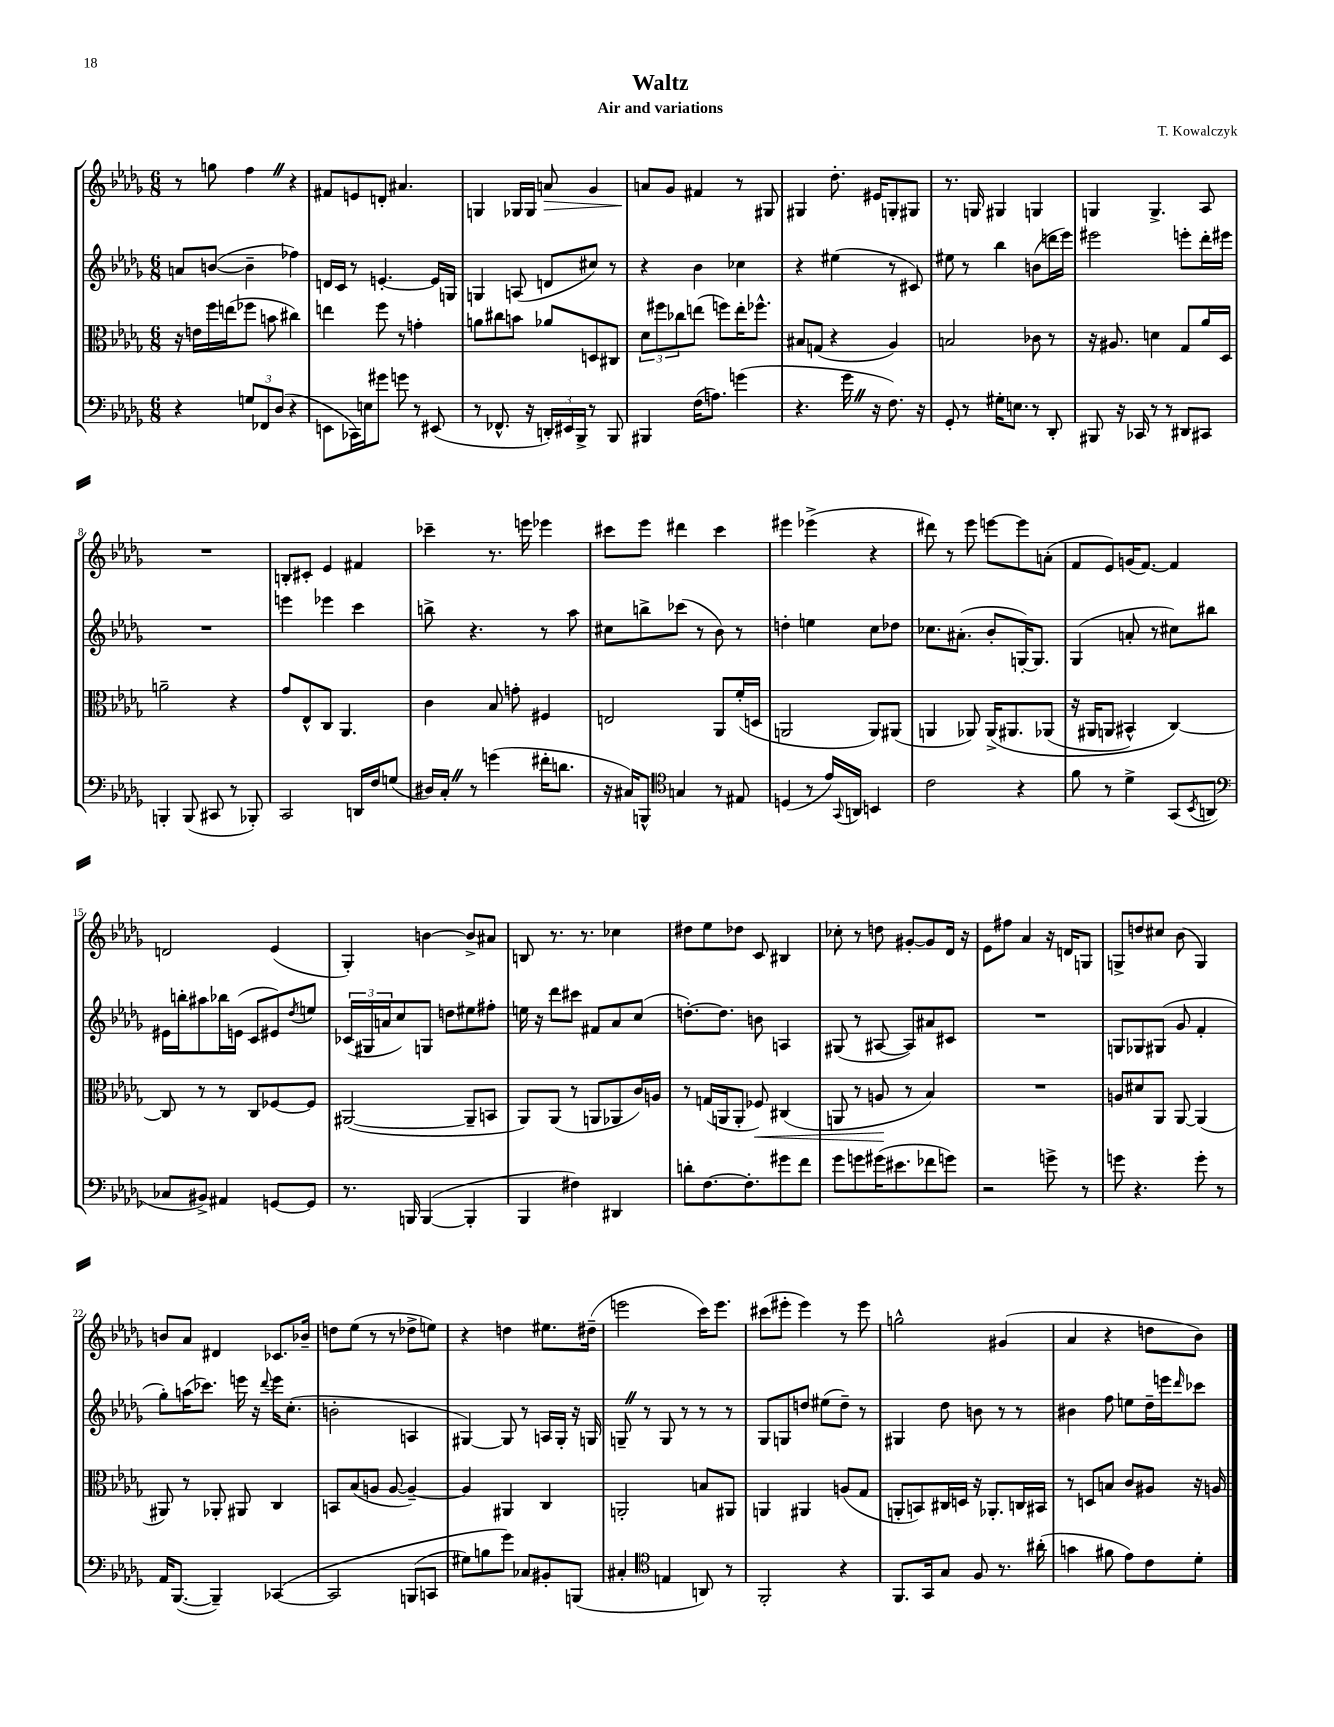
\header { title = "Waltz" composer = "T. Kowalczyk" subtitle = "Air and variations" }
<<
\new StaffGroup <<
\new Staff = "s0" {
    \clef treble \key des \major \numericTimeSignature \time 6/8
    r8 g''8 f''4 \once \override BreathingSign.text = \markup { \musicglyph "scripts.caesura.straight" } \breathe r4 |
    fis'8 e'8 d'8-. ais'4. |
    g4 ges16 ges16 a'8\> ges'4 |
    a'8\! ges'8 fis'4 r8 gis8 |
    gis4 des''8.-. eis'16 g8-. gis8 |
    r8. g16 gis4 g4 |
    g4 g4.-> aes8 |
    R2. |
    b8-. cis'8-. ees'4 fis'4 |
    ces'''4-- r8. e'''16 ees'''4 |
    cis'''8 ees'''8 dis'''4 cis'''4 |
    eis'''4 ees'''4->( r4 |
    dis'''8) r8 ees'''8 e'''8~ e'''8 a'8-.( |
    f'8 ees'8) g'16( f'8.~) f'4 |
    d'2 ees'4( |
    ges4-.) b'4~ b'8-> ais'8 |
    b8 r8. r8. ces''4 |
    dis''8 ees''8 des''8 c'8 bis4 |
    ces''8-. r8 d''8 gis'8~-. gis'8 des'16 r16 |
    ees'8 fis''8 aes'4 r16 d'16 g8 |
    g8-> d''8 cis''8 bes'8( g4) |
    b'8 aes'8 dis'4 ces'8. bes'16-- |
    d''8 ees''8( r8 r8 des''8-> e''8) |
    r4 d''4 eis''8. dis''16--( |
    e'''2 c'''16) e'''8. |
    cis'''8( eis'''8-. eis'''4) r8 eis'''8 |
    g''2-^ gis'4( |
    aes'4 r4 d''8 bes'8) \bar "|." |
}
\new Staff = "s1" {
    \clef treble \key des \major \numericTimeSignature \time 6/8
    a'8 b'8~( b'4-- fes''4) |
    d'16 c'16 r8 e'4.~-. e'16 g16 |
    g4 a8( d'8 cis''8) r8 |
    r4 bes'4 ces''4 |
    r4 eis''4( r8 cis'8) |
    eis''8 r8 bes''4 b'8( d'''16 ees'''16) |
    eis'''2 e'''8-. des'''16-. eis'''16 |
    R2. |
    e'''4 ees'''4 c'''4 |
    b''8-> r4. r8 aes''8 |
    cis''8 b''8-> ces'''8( r8 bes'8) r8 |
    d''4-. e''4 c''8 des''8 |
    ces''8. ais'8.-.( bes'8-. g16~-.) g8. |
    ges4( a'8-. r8 cis''8) bis''8 |
    eis'16 b''16-. ais''8 bes''16 e'16( c'8 eis'8) \acciaccatura { des''8 } e''8 |
    \tuplet 3/2 { ces'16( gis16 a'16 } c''8) g8 d''8 eis''8 fis''8-. |
    e''16 r16 des'''8 cis'''8 fis'8 aes'8 c''8( |
    d''8.~-.) d''8. b'8 a4 |
    gis8( r8 ais8~ ais8) ais'8 cis'8 |
    R2. |
    g8 ges8 gis8( ges'8 f'4-. |
    ges''8-.) a''16( ces'''8.) e'''16 r16 \appoggiatura { des'''8 } e'''16 c''8.-.( |
    b'2-. a4 |
    gis4~) gis8 r8 a16 gis16-. r16 g16 |
    g8-- \once \override BreathingSign.text = \markup { \musicglyph "scripts.caesura.straight" } \breathe r8 g8 r8 r8 r8 |
    ges8 g8 d''8 eis''8( d''8--) r8 |
    gis4 des''8 b'8 r8 r8 |
    bis'4 f''8 e''8 des''16-- e'''16 \grace { des'''16 } ces'''8 \bar "|." |
}
\new Staff = "s2" {
    \clef alto \key des \major \numericTimeSignature \time 6/8
    r16 e'16 f''16 e''16( fes''8 b'8 cis''4) |
    e''4 f''8 r8 g'4-. |
    a'8 cis''8 b'8 aes'8 d8 cis8 |
    \tuplet 3/2 { des'8 fis''8 ces''8 } e''8( f''8) e''16-. fes''8.-^ |
    bis8 g8( r4 aes4) |
    b2 ces'8 r8 |
    r16 ais8. d'4 ges8 aes'16 des16 |
    a'2-- r4 |
    ges'8 ees8-^ c8 aes,4. |
    c'4 bes8 g'8-. fis4 |
    e2 aes,8 f'16-.( d16 |
    a,2 a,8) ais,8( |
    a,4 aes,8) aes,16->\( ais,8. aes,8( |
    r16 ais,16 a,8 bis,4-^) c4~\) |
    c8 r8 r8 c8 fes8~ fes8 |
    ais,2~( ais,8-- b,8 |
    aes,8) aes,8( r8 a,8 aes,8 c'16) a16 |
    r8 g16( a,16 a,8-. fes8\<) cis4( |
    a,8 r8 a8\! r8 bes4) |
    R2. |
    a8 dis'8 aes,8 aes,8~ aes,4( |
    ais,8) r8 aes,8-. ais,8 c4 |
    b,8 bes8( a8 a8~ a4~--) |
    a4 ais,4 c4 |
    a,2-. b8 ais,8 |
    a,4 ais,4 a8( ges8 |
    a,8-. b,8) cis16 d16 r16 aes,8.-. c16 bis,16 |
    r8 d8 b8 c'8 ais8 r16 a16 \bar "|." |
}
\new Staff = "s3" {
    \clef bass \key des \major \numericTimeSignature \time 6/8
    r4 \tuplet 3/2 { g8 fes,8 des8( } r4 |
    e,8 ces,16) e16 gis'8 g'8 r8 eis,8( |
    r8 fes,8.-^ r16 \tuplet 3/2 { d,16-.) eis,16 bes,,16-> } r8 bes,,8 |
    bis,,4 f16( a8.) g'4( |
    r4. ges'16 \once \override BreathingSign.text = \markup { \musicglyph "scripts.caesura.straight" } \breathe r16 f8.) r16 |
    ges,8-. r8 gis16-. e8. r8 des,8-. |
    bis,,8 r16 ces,16 r8 r8 dis,8 cis,8 |
    b,,4-. b,,8( cis,8 r8 bes,,8-.) |
    c,2 d,16 f16 g8( |
    dis16) c16-. \once \override BreathingSign.text = \markup { \musicglyph "scripts.caesura.straight" } \breathe r8 g'4( fis'16-. d'8. |
    r16 cis16) b,,8-^ \clef tenor g4 r8 eis8 |
    d4( r8 ees'16) \appoggiatura { ges,8 } a,16 b,4 |
    c'2 r4 |
    f'8 r8 des'4-> ges,8( \acciaccatura { bes,8 } a,8 |
    \clef bass ces8 bis,8->) ais,4 g,8~ g,8 |
    r8. b,,16 b,,4~( b,,4-. |
    bes,,4 fis4) dis,4 |
    d'8-. f8.~ f8.-. gis'8 f'8 |
    ges'8 g'8 gis'16( eis'8. fes'8 g'8) |
    r2 g'8-> r8 |
    g'8 r4. g'8-. r8 |
    aes,16 bes,,8.~( bes,,4--) ces,4~\( |
    ces,2 b,,8( c,8 |
    gis8) b8 ges'8\) ces8 bis,8-. b,,8( |
    cis4-. \clef tenor e4 a,8) r8 |
    f,2-. r4 |
    f,8. ges,16 ges8 f8 r8. ais'16-.( |
    g'4 fis'8 ees'8) c'8 des'8-. \bar "|." |
}
>>
>>
